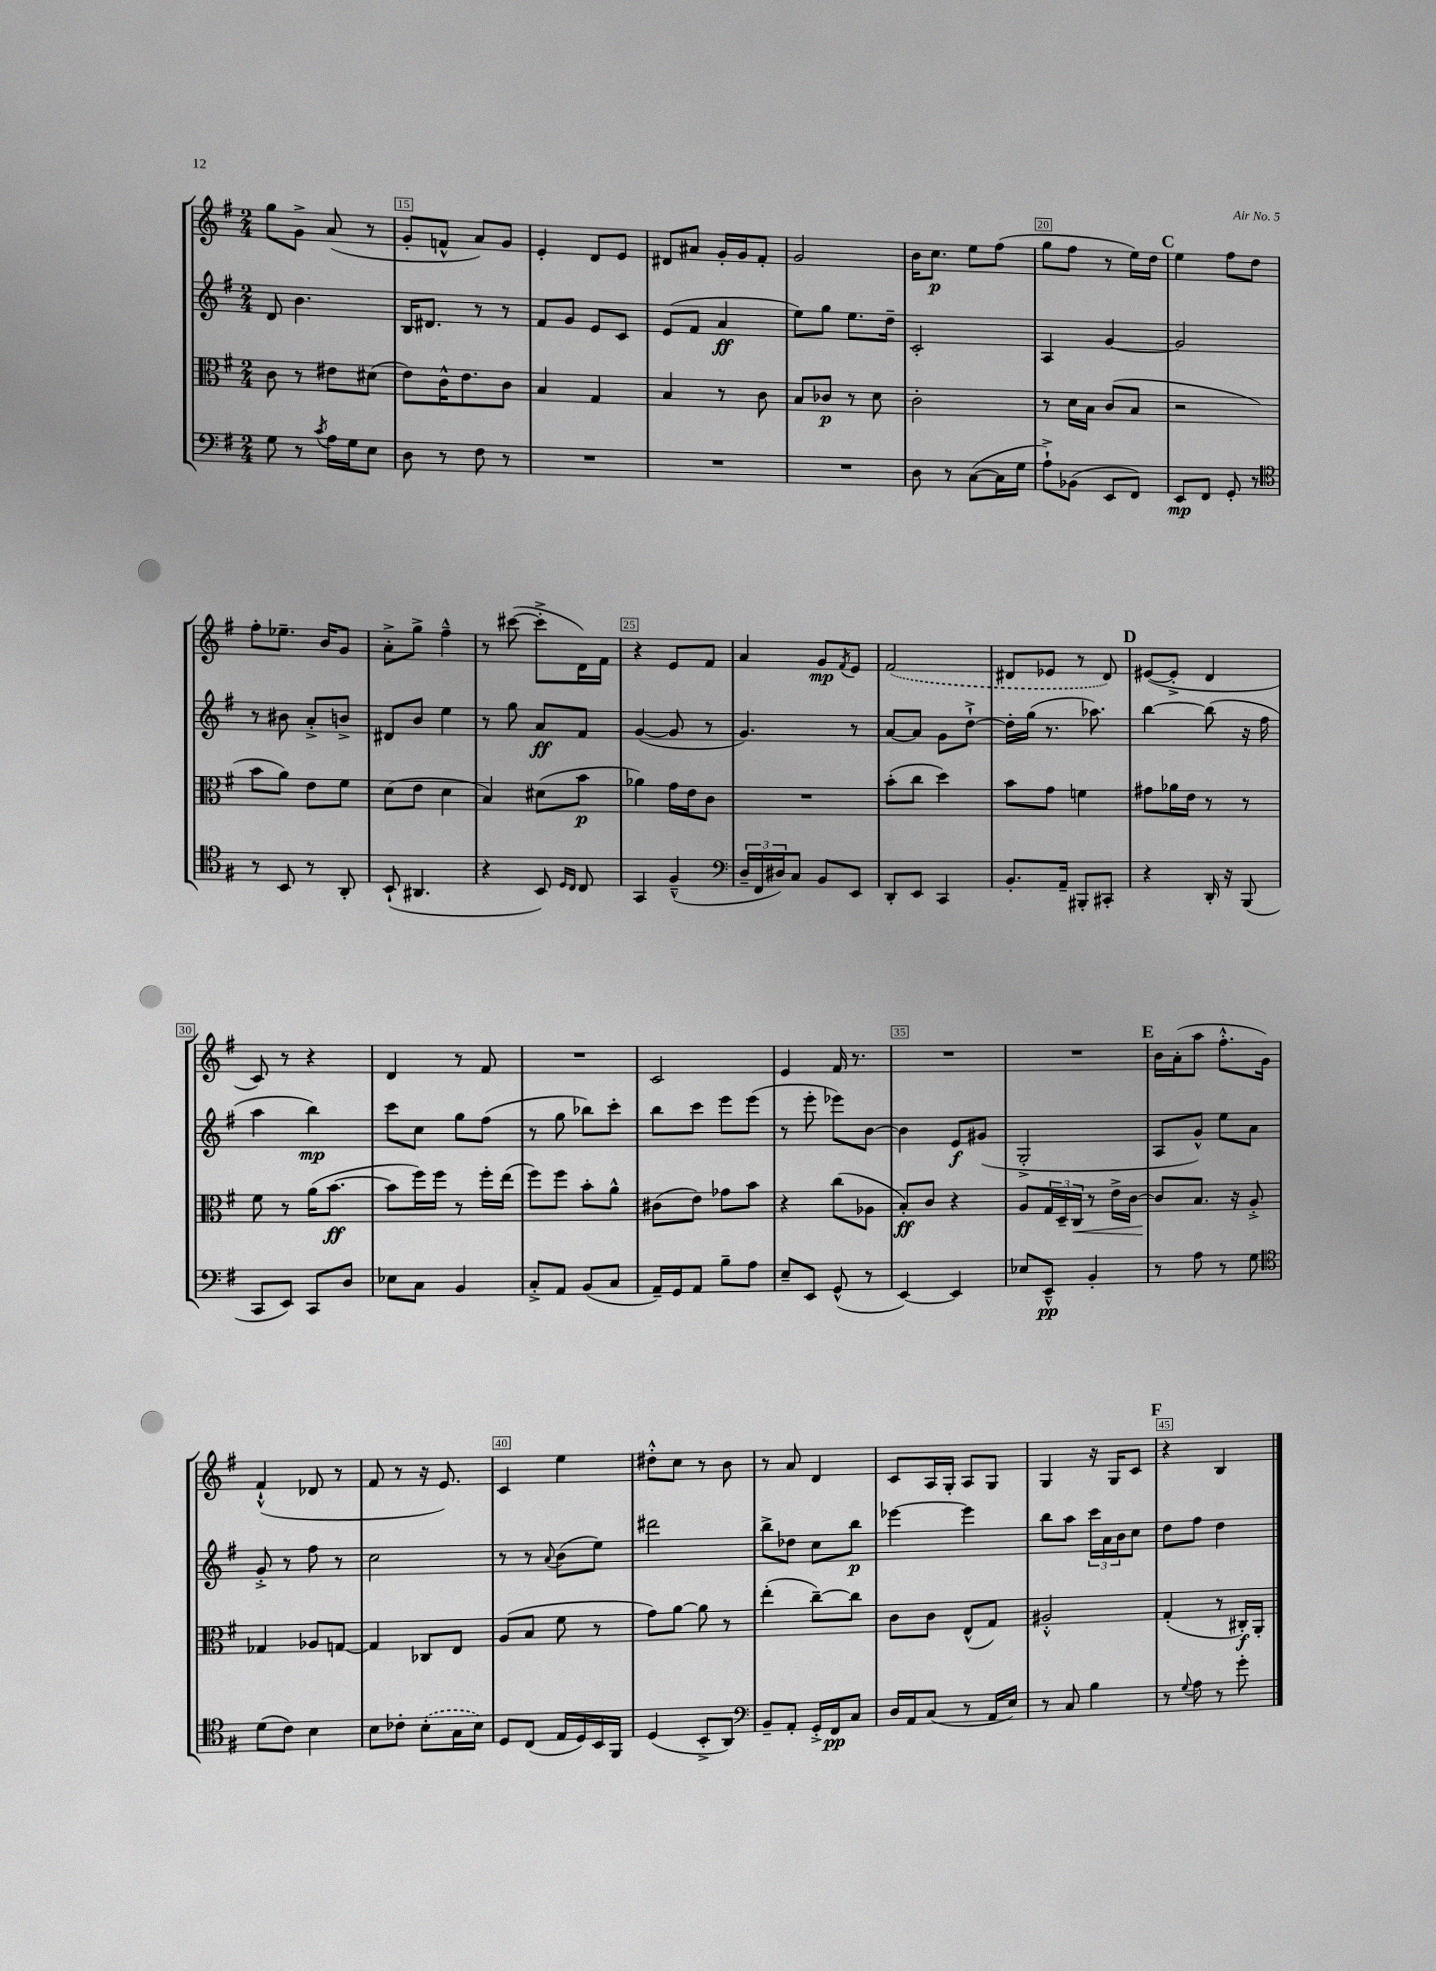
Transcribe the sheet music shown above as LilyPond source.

<<
\new StaffGroup <<
\new Staff = "s0" {
    \clef treble \key g \major \numericTimeSignature \time 2/4
    g''8 g'8-> a'8( r8 |
    g'8-. f'8-^ a'8) g'8 |
    e'4-. d'8 e'8 |
    dis'8 ais'8 g'16-. g'16 fis'8-. |
    g'2 |
    b'16 c''8.\p e''8 fis''8( |
    g''8 fis''8 r8 e''16) d''16 |
    \mark \markup { \bold "C" } e''4 fis''8 d''8 |
    fis''8-. ees''8.-- b'16 g'8 |
    a'8-.-> g''8-> fis''4---^ |
    r8 cis'''8~( cis'''8-.-> d'16) fis'16 |
    r4 e'8 fis'8 |
    a'4 g'8\mp \acciaccatura { fis'8 } e'8 |
    \once \slurDashed fis'2( |
    dis'8 ees'8 r8 dis'8) |
    \mark \markup { \bold "D" } eis'8~( eis'8-.-> d'4 |
    c'8) r8 r4 |
    d'4 r8 fis'8 |
    R2 |
    c'2 |
    e'4 fis'16 r8. |
    R2 |
    R2 |
    \mark \markup { \bold "E" } b'16 a'16-.( a''8 fis''8.-.-^ g'16) |
    fis'4-!-^( des'8 r8 |
    fis'8 r8 r16 e'8.) |
    c'4 e''4 |
    dis''8-.-^ c''8 r8 b'8 |
    r8 a'8 d'4 |
    c'8 a16 g16-. a8 g8 |
    g4 r16 g16 c'8 |
    \mark \markup { \bold "F" } r4 b4 \bar "|." |
}
\new Staff = "s1" {
    \clef treble \key g \major \numericTimeSignature \time 2/4
    d'8 b'4. |
    b16 dis'8. r8 r8 |
    fis'8 g'8 e'8 c'8 |
    e'8( fis'8 a'4\ff |
    e''8) g''8 e''8. d''16-- |
    c'2-. |
    a4 g'4~ |
    \mark \markup { \bold "C" } g'2 |
    r8 bis'8 a'8-.-> b'8-> |
    dis'8 b'8 e''4 |
    r8 g''8 a'8\ff fis'8 |
    g'4~( g'8 r8 |
    g'4.) r8 |
    a'8~ a'8 g'8 d''8~-!-> |
    d''16-. g''16( r8. aes''8.) |
    \mark \markup { \bold "D" } b''4~ b''8( r16 fis''16 |
    a''4 b''4\mp) |
    c'''8 c''8 g''8 fis''8( |
    r8 g''8 bes''8) c'''8-. |
    b''8 c'''8 e'''8 e'''8( |
    r8 e'''8-. ees'''8) b'8~ |
    b'4 e'8\f gis'8( |
    g2-.-> |
    \mark \markup { \bold "E" } a8 g'8-^) e''8 a'8 |
    g'8-.-> r8 fis''8 r8 |
    c''2 |
    r8 r8 \appoggiatura { a'8 } b'8( e''8) |
    dis'''2 |
    b''8-> des''8 c''8 b''8\p |
    ees'''4~ ees'''4 |
    b''8 a''8 \tuplet 3/2 { c'''16 a'16 b'16 } c''8 |
    \mark \markup { \bold "F" } d''8 fis''8 d''4 \bar "|." |
}
\new Staff = "s2" {
    \clef alto \key g \major \numericTimeSignature \time 2/4
    c'8 r8 eis'8 dis'8( |
    e'8) c'16-^ e'8. c'8 |
    b4 g4 |
    b4 r8 c'8 |
    b8 ces'8\p r8 d'8 |
    c'2-. |
    r8 d'16 b16 c'8( b8 |
    \mark \markup { \bold "C" } r2 |
    b'8 a'8) e'8 fis'8 |
    d'8( e'8 d'4 |
    b4) dis'8( b'8\p |
    aes'4) g'16 e'16 c'8 |
    R2 |
    b'8-.( c''8 d''4) |
    b'8 g'8 f'4 |
    \mark \markup { \bold "D" } gis'8 aes'16 e'16 r8 r8 |
    fis'8 r8 a'16( b'8.~\ff |
    b'8 fis''16) fis''16 r8 fis''16-. e''16( |
    fis''8) fis''8 b'8-. a'8-^ |
    cis'8( e'8) ges'8 b'8 |
    r4 c''8( aes8 |
    b8-.\ff) c'8 r4 |
    a8 \tuplet 3/2 { g16 d16-- c16\< } r8 e'16-> c'16~ |
    \mark \markup { \bold "E" } c'8\! b8. r16 a8-.-> |
    ges4 aes8 g8~ |
    g4 ces8 e8 |
    a8( b8 fis'8 r8 |
    g'8) a'8~ a'8 r8 |
    e''4-.( c''8~--) c''8 |
    c'8 c'8 e8-^( g8) |
    ais2-.-^ |
    \mark \markup { \bold "F" } g4-.( r8 cis16-.\f) a,16-. \bar "|." |
}
\new Staff = "s3" {
    \clef bass \key g \major \numericTimeSignature \time 2/4
    g8 r8 \acciaccatura { c'8 } a16 g16 e8 |
    d8 r8 fis8 r8 |
    R2 |
    R2 |
    R2 |
    d8 r8 c8~( c16 g16 |
    a8-!->) bes,8( e,8 fis,8) |
    \mark \markup { \bold "C" } e,8\mp fis,8 g,8-. r8 |
    \clef tenor r8 b,8 r8 a,8-. |
    b,8-!( ais,4. |
    r4 b,8) \grace { d16 c16 } c8 |
    g,4 fis4---^( |
    \clef bass \tuplet 3/2 { d16-- fis,16 dis16) } c8 b,8 e,8 |
    d,8-. e,8 c,4 |
    b,8.-. a,16-- bis,,8-. cis,8-. |
    \mark \markup { \bold "D" } r4 d,16-. r16 b,,8( |
    c,8 e,8) c,8 d8 |
    ees8 c8 b,4 |
    c8-.-> a,8 b,8( c8 |
    a,16--) g,16 a,8 b8-- a8 |
    e8-- e,8 g,8-^( r8 |
    e,4~) e,4 |
    ees8 e,8---^\pp b,4-. |
    \mark \markup { \bold "E" } r8 a8 r8 g8 |
    \clef tenor d'8( c'8) b4 |
    b8 ces'8-. \once \slurDashed b8-.( g16 b16) |
    d8 c8( e16 d16) b,16 fis,16 |
    d4( b,8-.-> a,8) |
    \clef bass b,8-- a,8-. g,16-.-> fis,16\pp c8 |
    d16 a,16 c8( r8 a,16 e16) |
    r8 c8 b4 |
    \mark \markup { \bold "F" } r8 \appoggiatura { g8 } a8 r8 g'8-. \bar "|." |
}
>>
>>
\layout { \context { \Score currentBarNumber = #14 \override BarNumber.break-visibility = ##(#f #t #t) barNumberVisibility = #(every-nth-bar-number-visible 5) \override BarNumber.stencil = #(make-stencil-boxer 0.1 0.3 ly:text-interface::print) } }
